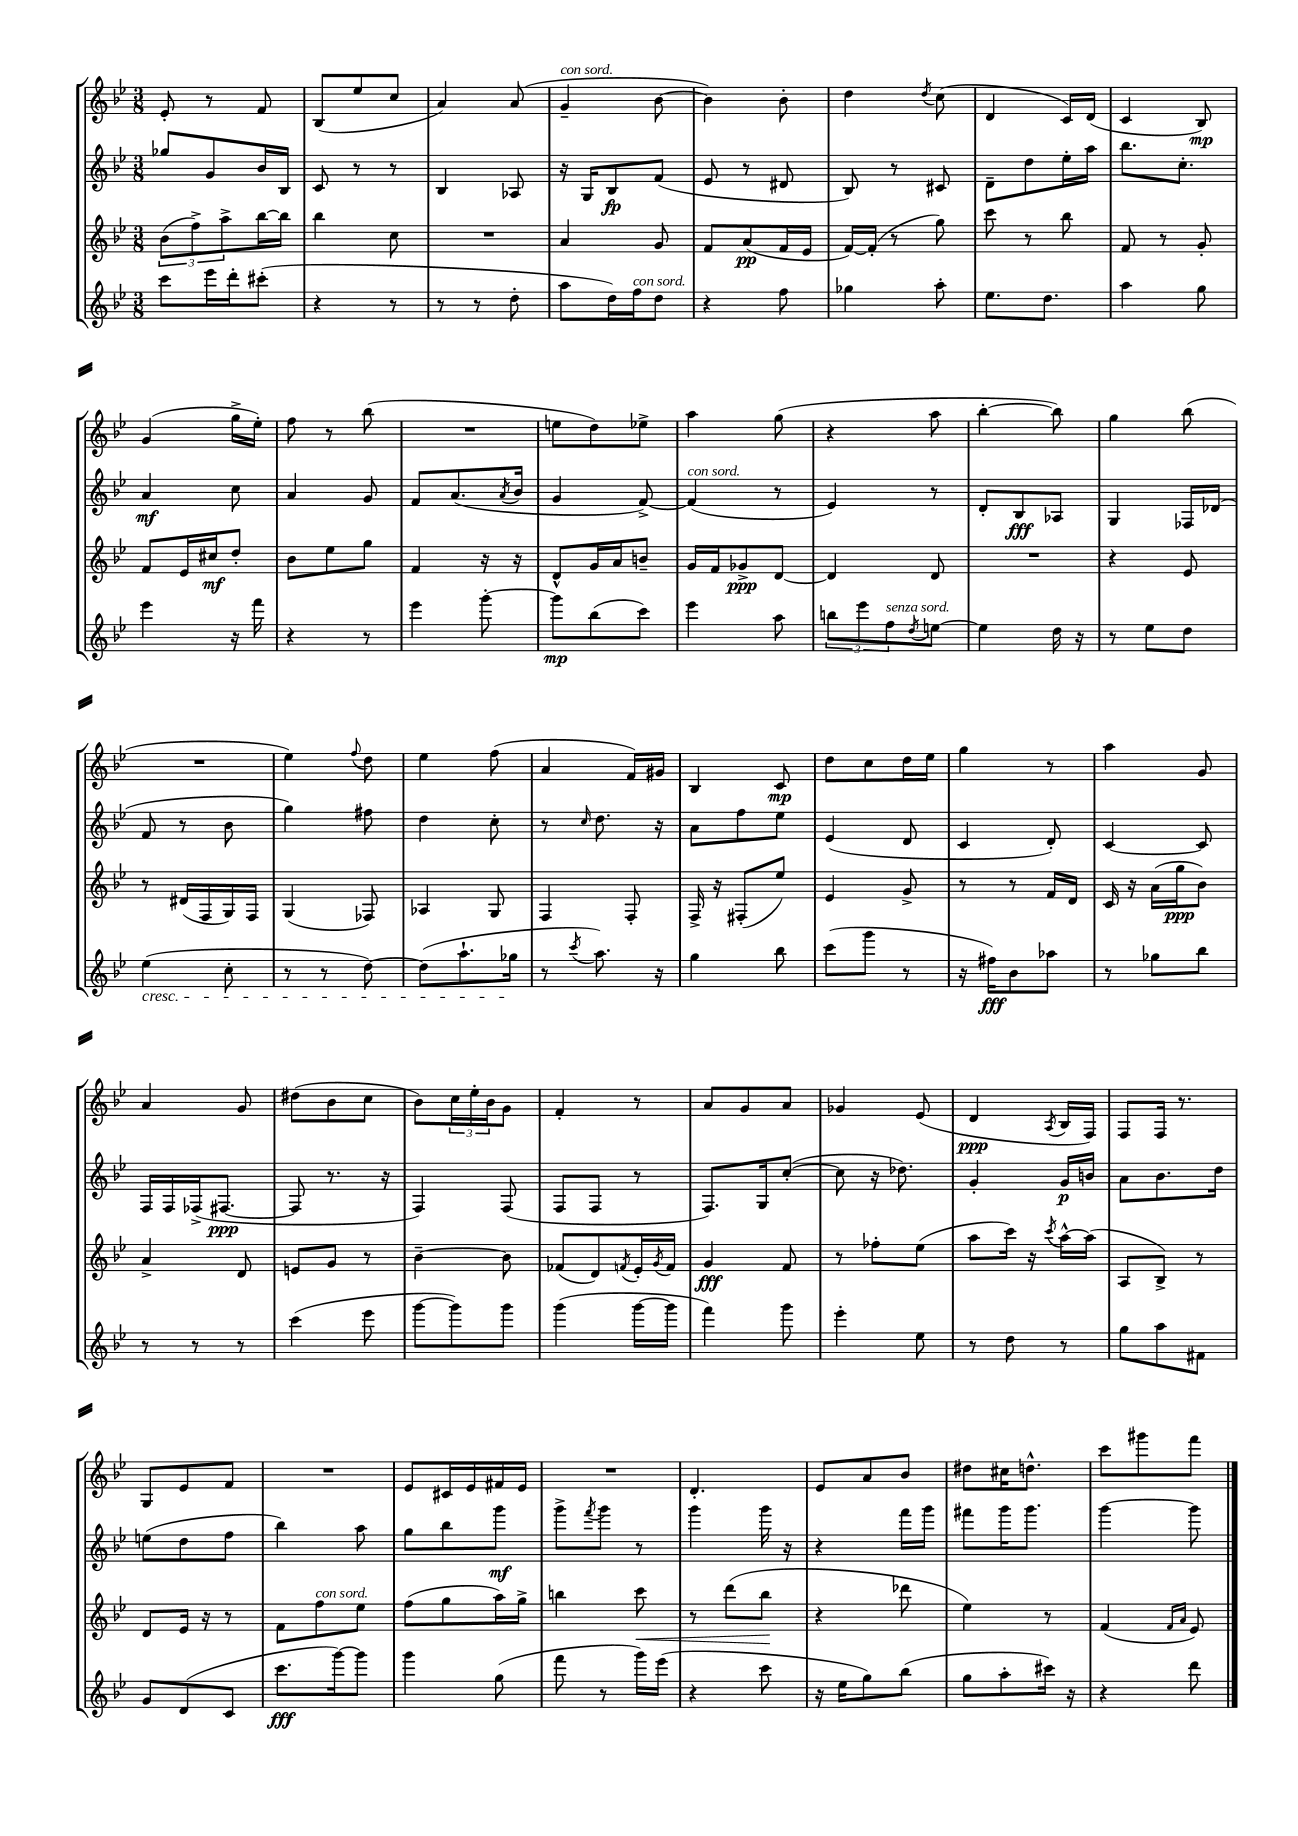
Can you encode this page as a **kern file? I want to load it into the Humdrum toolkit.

**kern	**dynam	**kern	**dynam	**kern	**dynam	**kern	**dynam
*part4	*part4	*part3	*part3	*part2	*part2	*part1	*part1
*staff4	*staff4	*staff3	*staff3	*staff2	*staff2	*staff1	*staff1
*clefG2	*	*clefG2	*	*clefG2	*	*clefG2	*
*k[b-e-]	*	*k[b-e-]	*	*k[b-e-]	*	*k[b-e-]	*
*M3/8	*	*M3/8	*	*M3/8	*	*M3/8	*
=133	=133	=133	=133	=133	=133	=133	=133
8ccc\L	.	(12b-\L	.	8gg-X/L	.	8e-'/	.
.	.	12ff^\)	.	.	.	.	.
16eee-\L	.	.	.	8g/	.	8r	.
.	.	12aa^\	.	.	.	.	.
16ddd'\J	.	.	.	.	.	.	.
(8ccc#X'\J	.	[16bb-\L	.	16b-/L	.	8f/	.
.	.	16bb-\JJ]	.	16B-/JJ	.	.	.
=134	=134	=134	=134	=134	=134	=134	=134
4r	.	4bb-\	.	8c/	.	(8B-/L	.
.	.	.	.	8r	.	8ee-/	.
8r	.	8cc\	.	8r	.	8cc/J	.
=135	=135	=135	=135	=135	=135	=135	=135
8r	.	4.r	.	4B-/	.	4a/)	.
8r	.	.	.	.	.	.	.
8dd'\	.	.	.	8A-X/	.	(8a/	.
=136	=136	=136	=136	=136	=136	=136	=136
!	!	!	!	!	!	!LO:TX:a:i:t=con sord.	!
8aa\L	.	4a/	.	16r	.	4g~/	.
.	.	.	.	16G/KL	.	.	.
16dd\L)	.	.	.	8B-/	fp	.	.
!LO:TX:a:i:t=con sord.	!	!	!	!	!	!	!
16ff\J	.	.	.	.	.	.	.
8dd\J	.	8g/	.	(8f/J	.	[8b-\	.
=137	=137	=137	=137	=137	=137	=137	=137
4r	.	8f/L	.	8e-/	.	4b-\])	.
.	.	(8a/	pp	8r	.	.	.
8ff\	.	16f/L	.	8d#X/	.	8b-'\	.
.	.	16e-/JJ	.	.	.	.	.
=138	=138	=138	=138	=138	=138	=138	=138
4gg-X\	.	[16f/LL)	.	8B-/)	.	4dd\	.
.	.	(16f'/JJ]	.	.	.	.	.
.	.	8r	.	8r	.	.	.
.	.	.	.	.	.	8qdd/	.
8aa'\	.	8gg\)	.	8c#X/	.	(8cc\	.
=139	=139	=139	=139	=139	=139	=139	=139
8.ee-\L	.	8ccc\	.	8d~\L	.	4d/	.
.	.	8r	.	8dd\	.	.	.
8.dd\J	.	.	.	.	.	.	.
.	.	8bb-\	.	16ee-'\L	.	16c/LL)	.
.	.	.	.	16aa\JJ	.	(16d/JJ	.
=140	=140	=140	=140	=140	=140	=140	=140
4aa\	.	8f/	.	8.bb-\L	.	4c/	.
.	.	8r	.	.	.	.	.
.	.	.	.	8.cc'\J	.	.	.
8gg\	.	8g'/	.	.	.	8B-/)	mp
!!LO:LB:g=z
=141	=141	=141	=141	=141	=141	=141	=141
4eee-\	.	8f/L	.	4a/	mf	(4g/	.
.	.	16e-/L	.	.	.	.	.
.	.	16cc#X/J	mf	.	.	.	.
16r	.	8dd'/J	.	8cc\	.	16gg^\LL	.
16fff\	.	.	.	.	.	16ee-'\JJ)	.
=142	=142	=142	=142	=142	=142	=142	=142
4r	.	8b-\L	.	4a/	.	8ff\	.
.	.	8ee-\	.	.	.	8r	.
8r	.	8gg\J	.	8g/	.	(8bb-\	.
=143	=143	=143	=143	=143	=143	=143	=143
4eee-\	.	4f/	.	8f/L	.	4.r	.
.	.	.	.	(8.a/	.	.	.
[8ggg'\	.	16r	.	.	.	.	.
.	.	.	.	8qa/	.	.	.
.	.	16r	.	16b-/Jk	.	.	.
=144	=144	=144	=144	=144	=144	=144	=144
8ggg\L]	mp	8d^^/L	.	4g/	.	8een\L	.
(8bb-\	.	16g/L	.	.	.	8dd\)	.
.	.	16a/J	.	.	.	.	.
8ccc\J)	.	8bn~/J	.	[8f^/)	.	8ee-X^\J	.
=145	=145	=145	=145	=145	=145	=145	=145
!	!	!	!	!LO:TX:a:i:t=con sord.	!	!	!
4eee-\	.	16g/LL	.	(4f/]	.	4aa\	.
.	.	16f/J	.	.	.	.	.
.	.	8g-X^/	ppp	.	.	.	.
8aa\	.	[8d/J	.	8r	.	(8gg\	.
=146	=146	=146	=146	=146	=146	=146	=146
12bbn\L	.	4d/]	.	4e-/)	.	4r	.
12eee-\	.	.	.	.	.	.	.
!LO:TX:a:i:t=senza sord.	!	!	!	!	!	!	!
12ff\	.	.	.	.	.	.	.
8qdd/	.	.	.	.	.	.	.
[8een\J	.	8d/	.	8r	.	8aa\	.
=147	=147	=147	=147	=147	=147	=147	=147
4ee\]	.	4.r	.	8d'/L	.	[4bb-'\	.
.	.	.	.	8B-/	fff	.	.
16dd\	.	.	.	8A-X/J	.	8bb-\])	.
16r	.	.	.	.	.	.	.
=148	=148	=148	=148	=148	=148	=148	=148
8r	.	4r	.	4G/	.	4gg\	.
8ee-\L	.	.	.	.	.	.	.
8dd\J	.	8e-/	.	16F-X/LL	.	(8bb-\	.
.	.	.	.	(16d-X/JJ	.	.	.
!!LO:LB:g=z
=149	=149	=149	=149	=149	=149	=149	=149
!LO:TX:b:i:t=cresc.	!	!	!	!	!	!	!
(4ee-\	.	8r	.	8f/	.	4.r	.
.	.	(16d#X/LL	.	8r	.	.	.
.	.	16F/	.	.	.	.	.
8cc'\	.	16G/)	.	8b-\	.	.	.
.	.	16F/JJ	.	.	.	.	.
=150	=150	=150	=150	=150	=150	=150	=150
8r	.	(4G/	.	4gg\)	.	4ee-\)	.
8r	.	.	.	.	.	.	.
.	.	.	.	.	.	8qqff/	.
[8dd\)	.	8F-X/)	.	8ff#X\	.	8dd\	.
=151	=151	=151	=151	=151	=151	=151	=151
(8dd\L]	.	4A-X/	.	4dd\	.	4ee-\	.
8.aa`\	.	.	.	.	.	.	.
.	.	8G/	.	8cc'\	.	(8ff\	.
16gg-X\Jk	.	.	.	.	.	.	.
=152	=152	=152	=152	=152	=152	=152	=152
8r	.	4F/	.	8r	.	4a/	.
8qccc/	.	.	.	16qqcc/	.	.	.
8.aa\)	.	.	.	8.dd\	.	.	.
.	.	8F'/	.	.	.	16f/LL)	.
16r	.	.	.	16r	.	16g#X/JJ	.
=153	=153	=153	=153	=153	=153	=153	=153
4gg\	.	16F^/	.	8a\L	.	4B-/	.
.	.	16r	.	.	.	.	.
.	.	(8F#X'/L	.	8ff\	.	.	.
8bb-\	.	8ee-/J)	.	8ee-\J	.	8c/	mp
=154	=154	=154	=154	=154	=154	=154	=154
(8ccc\L	.	4e-/	.	(4e-/	.	8dd\L	.
8ggg\J	.	.	.	.	.	8cc\	.
8r	.	8g^/	.	8d/	.	16dd\L	.
.	.	.	.	.	.	16ee-\JJ	.
=155	=155	=155	=155	=155	=155	=155	=155
16r	.	8r	.	4c/	.	4gg\	.
16ff#X\KL)	fff	.	.	.	.	.	.
8b-\	.	8r	.	.	.	.	.
8aa-X\J	.	16f/LL	.	8d'/)	.	8r	.
.	.	16d/JJ	.	.	.	.	.
=156	=156	=156	=156	=156	=156	=156	=156
8r	.	16c/	.	[4c/	.	4aa\	.
.	.	16r	.	.	.	.	.
8gg-X\L	.	(16a\LL	.	.	.	.	.
.	.	16gg\J	ppp	.	.	.	.
8bb-\J	.	8b-\J)	.	8c/]	.	8g/	.
!!LO:LB:g=z
=157	=157	=157	=157	=157	=157	=157	=157
8r	.	4a^/	.	16F/LL	.	4a/	.
.	.	.	.	16F/	.	.	.
8r	.	.	.	(16F-X^/J	.	.	.
.	.	.	.	[8.F#X/J	ppp	.	.
8r	.	8d/	.	.	.	8g/	.
=158	=158	=158	=158	=158	=158	=158	=158
(4ccc\	.	8en/L	.	8F#/]	.	(8dd#X\L	.
.	.	8g/J	.	8.r	.	8b-\	.
8eee-\	.	8r	.	.	.	8cc\J	.
.	.	.	.	16r	.	.	.
=159	=159	=159	=159	=159	=159	=159	=159
[8ggg\L	.	[4b-~\	.	4F/)	.	8b-\L)	.
8ggg\])	.	.	.	.	.	24cc\L	.
.	.	.	.	.	.	24ee-'\	.
.	.	.	.	.	.	24b-\J	.
8ggg\J	.	8b-\]	.	(8F/	.	8g\J	.
=160	=160	=160	=160	=160	=160	=160	=160
(4ggg\	.	(8f-X/L	.	8F/L	.	4f'/	.
.	.	8d/)	.	8F/J	.	.	.
.	.	8qfn/	.	.	.	.	.
[16ggg\LL	.	16e-'/L	.	8r	.	8r	.
.	.	8qg/	.	.	.	.	.
16ggg\JJ]	.	16f/JJ	.	.	.	.	.
=161	=161	=161	=161	=161	=161	=161	=161
4fff\)	.	4g/	fff	8.F/L)	.	8a/L	.
.	.	.	.	.	.	8g/	.
.	.	.	.	16G/k	.	.	.
8ggg\	.	8f/	.	([8cc'/J	.	8a/J	.
=162	=162	=162	=162	=162	=162	=162	=162
4eee-'\	.	8r	.	8cc\]	.	4g-X/	.
.	.	8ff-X'\L	.	16r	.	.	.
.	.	.	.	8.dd-X\)	.	.	.
8ee-\	.	(8ee-\J	.	.	.	(8e-/	.
=163	=163	=163	=163	=163	=163	=163	=163
8r	.	8aa\L	.	4g'/	.	4d/	ppp
8dd\	.	16ccc\Jk)	.	.	.	.	.
.	.	16r	.	.	.	.	.
.	.	8qccc/	.	.	.	8qA/	.
8r	.	[16aa^^\LL	.	16g/LL	p	16B-/LL	.
.	.	(16aa\JJ]	.	16bn/JJ	.	16F/JJ)	.
=164	=164	=164	=164	=164	=164	=164	=164
8gg\L	.	8A/L	.	8a\L	.	8F/L	.
8aa\	.	8B-^/J)	.	8.b-\	.	16F/Jk	.
.	.	.	.	.	.	8.r	.
8f#X\J	.	8r	.	.	.	.	.
.	.	.	.	16dd\Jk	.	.	.
!!LO:LB:g=z
=165	=165	=165	=165	=165	=165	=165	=165
8g/L	.	8d/L	.	(8een\L	.	8G/L	.
(8d/	.	16e-/Jk	.	8dd\	.	8e-/	.
.	.	16r	.	.	.	.	.
8c/J	.	8r	.	8ff\J	.	8f/J	.
=166	=166	=166	=166	=166	=166	=166	=166
8.ccc\L	fff	8f\L	.	4bb-\)	.	4.r	.
!	!	!LO:TX:a:i:t=con sord.	!	!	!	!	!
.	.	8ff\	.	.	.	.	.
[16ggg\k)	.	.	.	.	.	.	.
8ggg\J]	.	8ee-\J	.	8aa\	.	.	.
=167	=167	=167	=167	=167	=167	=167	=167
4ggg\	.	(8ff\L	.	8gg\L	.	8e-/L	.
.	.	8gg\	.	8bb-\	.	16c#X/L	.
.	.	.	.	.	.	16e-/	.
(8gg\	.	16aa\L)	.	8ggg\J	mf	16f#X/	.
.	.	16gg^\JJ	.	.	.	16e-/JJ	.
=168	=168	=168	=168	=168	=168	=168	=168
8fff\	.	4bbn\	.	8ggg^\L	.	4.r	.
.	.	.	.	8qfff/	.	.	.
8r	.	.	.	8ggg\J	.	.	.
!	!	!	!LO:HP:b	!	!	!	!
16ggg\LL)	.	8ccc\	<	8r	.	.	.
(16eee-\JJ	.	.	.	.	.	.	.
=169	=169	=169	=169	=169	=169	=169	=169
4r	.	8r	.	4ggg\	.	4.d'/	.
.	.	(8ddd\L	.	.	.	.	.
8ccc\	.	8bb-\J	.	16ggg\	.	.	.
.	.	.	.	16r	.	.	.
.	.	.	[	.	.	.	.
=170	=170	=170	=170	=170	=170	=170	=170
16r	.	4r	.	4r	.	8e-/L	.
16ee-\KL	.	.	.	.	.	.	.
8gg\)	.	.	.	.	.	8a/	.
(8bb-\J	.	8ddd-X\	.	16fff\LL	.	8b-/J	.
.	.	.	.	16ggg\JJ	.	.	.
=171	=171	=171	=171	=171	=171	=171	=171
8gg\L	.	4ee-\)	.	8fff#X\L	.	8dd#X\L	.
8aa'\	.	.	.	16ggg\K	.	16cc#X\K	.
.	.	.	.	8.ggg\J	.	8.ddn^^\J	.
16ccc#X\Jk)	.	8r	.	.	.	.	.
16r	.	.	.	.	.	.	.
=172	=172	=172	=172	=172	=172	=172	=172
4r	.	(4f/	.	[4ggg\	.	8ccc\L	.
.	.	.	.	.	.	8ggg#X\	.
.	.	16qqf/LL	.	.	.	.	.
.	.	16qqa/JJ	.	.	.	.	.
8ddd\	.	8e-/)	.	8ggg\]	.	8fff\J	.
==	==	==	==	==	==	==	==
*-	*-	*-	*-	*-	*-	*-	*-
